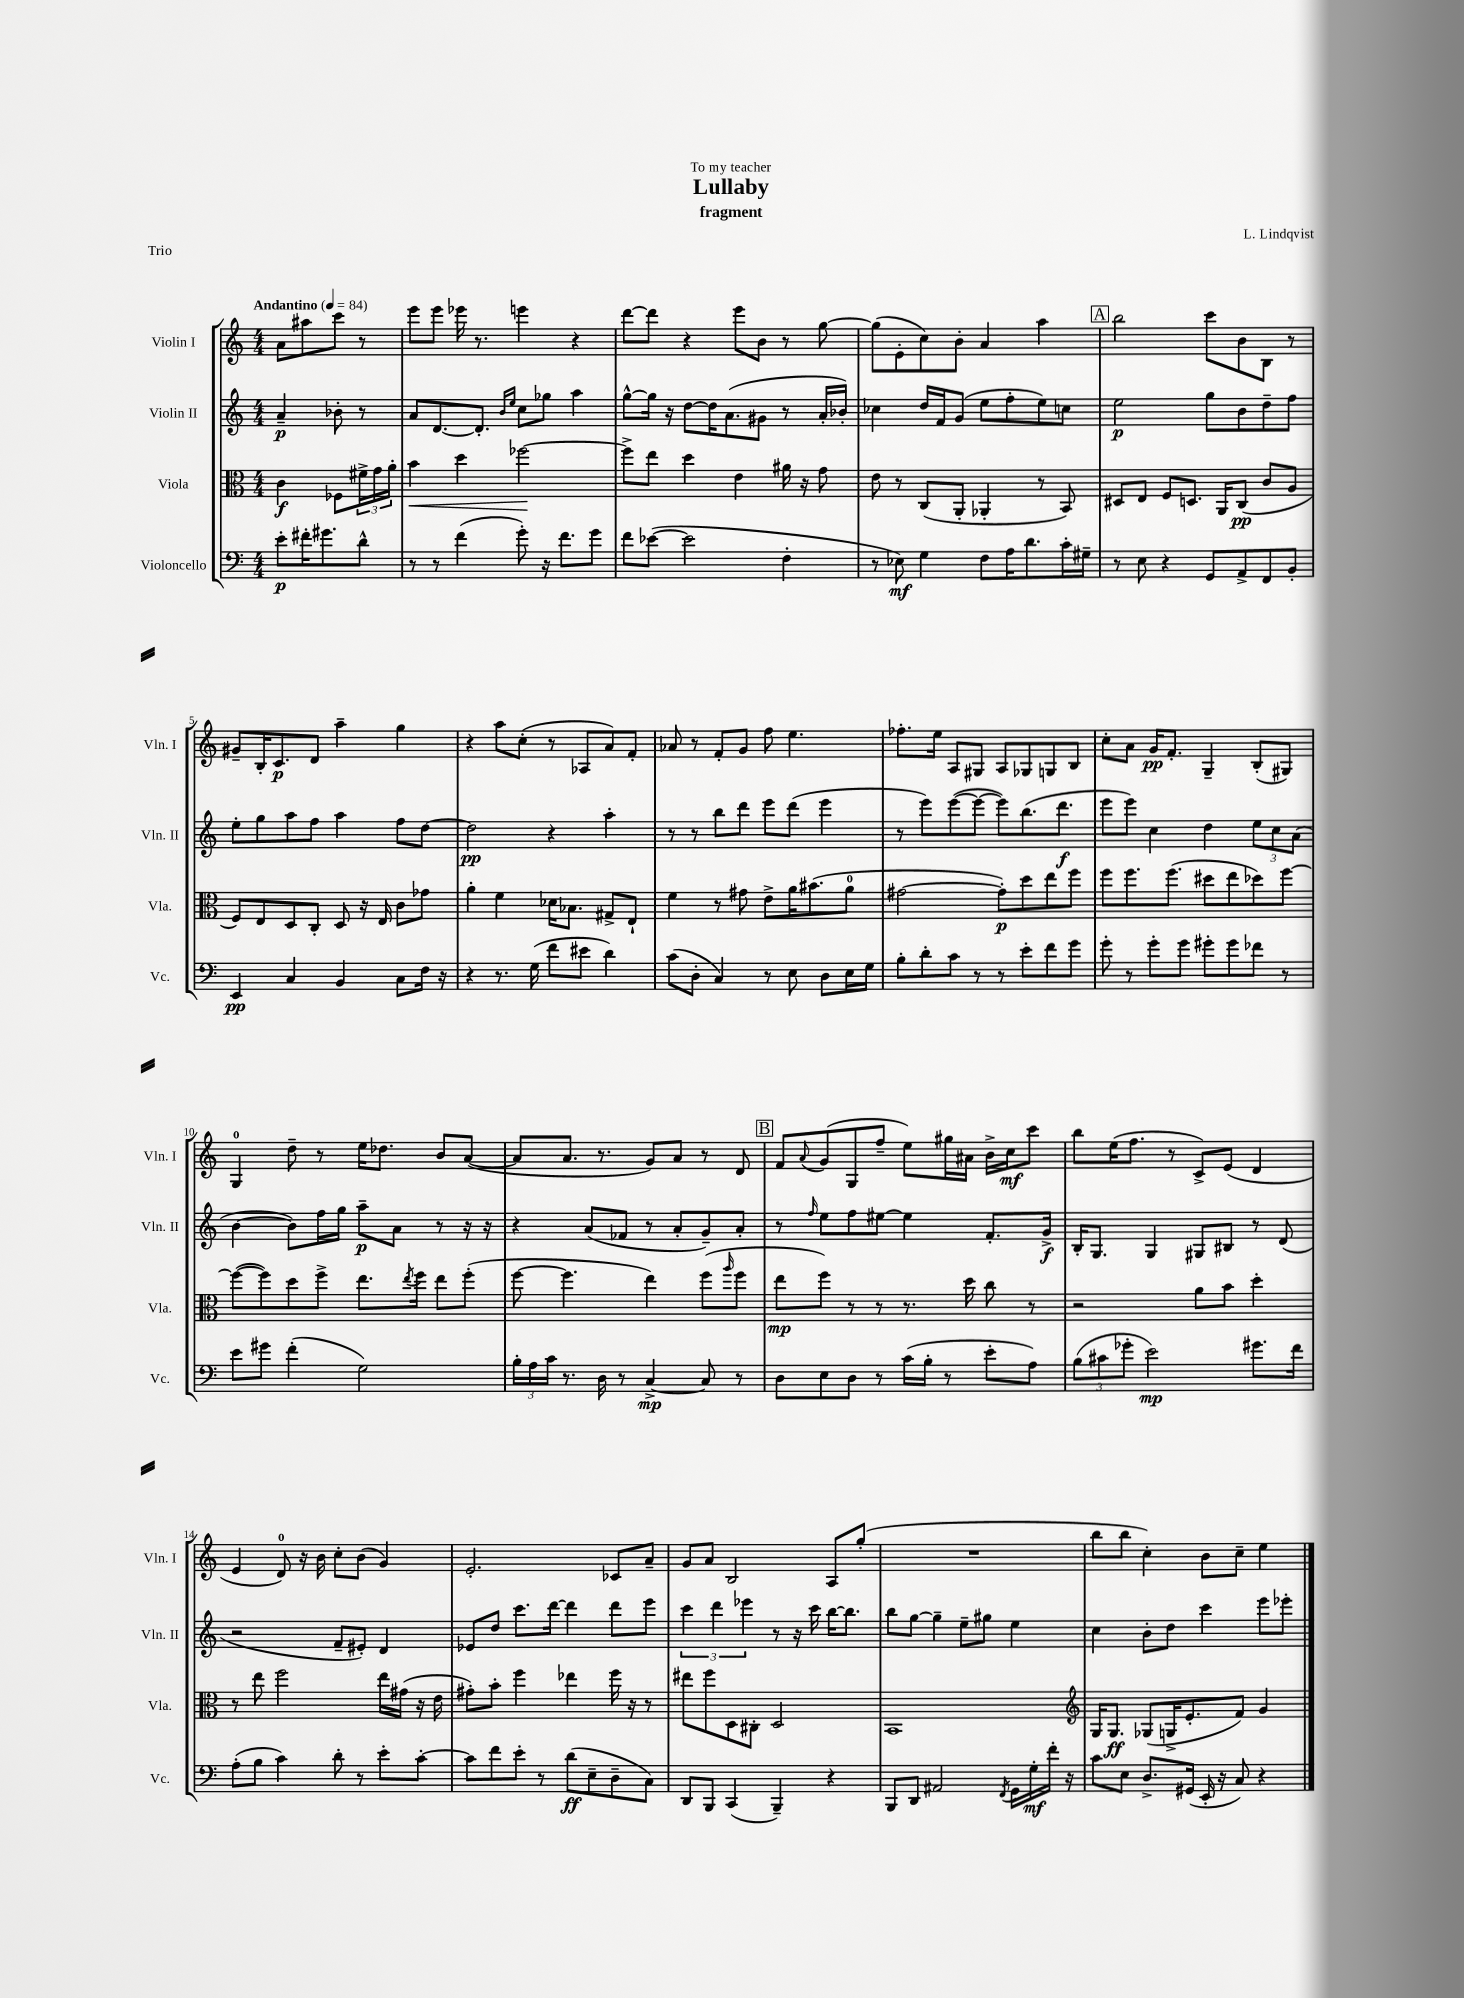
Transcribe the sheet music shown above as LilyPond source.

\header { title = "Lullaby" composer = "L. Lindqvist" subtitle = "fragment" dedication = "To my teacher" piece = "Trio" }
<<
\new StaffGroup <<
\new Staff = "s0" \with { instrumentName = "Violin I" shortInstrumentName = "Vln. I" } {
    \clef treble \key c \major \numericTimeSignature \time 4/4 \partial 2 \tempo "Andantino" 4 = 84
    a'8 ais''8 c'''8 r8 |
    e'''8 e'''8 ees'''16 r8. e'''4 r4 |
    d'''8~ d'''8 r4 e'''8 b'8 r8 g''8~ |
    g''8( e'8-. c''8) b'8-. a'4 a''4 |
    \mark \markup { \box "A" } b''2 c'''8 b'8 b8 r8 |
    gis'8-- b16-. c'8.\p d'8 a''4-- g''4 |
    r4 a''8 c''8-.( r8 aes8 a'8) f'8-. |
    aes'8 r8 f'8-. g'8 f''8 e''4. |
    fes''8.-. e''16 a8 gis8 a8 ges8 g8 b8 |
    c''8-. a'8 g'16\pp f'8.-. g4-- b8-.( gis8) |
    g4-0 d''8-- r8 e''16 des''8. b'8 a'8~( |
    a'8 a'8. r8. g'8) a'8 r8 d'8 |
    \mark \markup { \box "B" } f'8 \appoggiatura { a'8 } g'8( g8 f''8-- e''8) gis''16 ais'16 b'16-> c''16\mf c'''8 |
    b''8 e''16( f''8. r8 c'8->) e'8( d'4 |
    e'4 d'8-0) r16 b'16 c''8-. b'8( g'4) |
    e'2.-. ces'8 a'8-- |
    g'8 a'8 b2 a8 g''8-.( |
    R1 |
    b''8 b''8 c''4-.) b'8 c''8-- e''4 \bar "|." |
}
\new Staff = "s1" \with { instrumentName = "Violin II" shortInstrumentName = "Vln. II" } {
    \clef treble \key c \major \numericTimeSignature \time 4/4 \partial 2
    a'4--\p bes'8-. r8 |
    a'8 d'8.~ d'8.-. \grace { b'16 e''16 } c''8 ges''8 a''4 |
    g''8~-^ g''16 r16 d''8~ d''16 a'8.( gis'8 r8 a'16-. bes'16-.) |
    ces''4 d''16 f'16 g'8( e''8 f''8-. e''8) c''8 |
    \mark \markup { \box "A" } e''2\p g''8 b'8 d''8-- f''8 |
    e''8-. g''8 a''8 f''8 a''4 f''8 d''8~ |
    d''2\pp r4 a''4-. |
    r8 r8 b''8 d'''8 e'''8 d'''8( e'''4 |
    r8 e'''8) e'''8~( e'''8~ e'''8) b''8.( d'''8.\f |
    e'''8 e'''8) c''4 d''4 \tuplet 3/2 { e''8 c''8 a'8( } |
    b'4~ b'8) f''16 g''16 a''8--\p a'8 r8 r16 r16 |
    r4 a'8( fes'8 r8 a'8-. g'8--) a'8-. |
    \mark \markup { \box "B" } r8 \grace { f''16 } e''8 f''8 eis''8~ eis''4 f'8.-. g'16->\f |
    b16-. g8. g4 gis8 bis8 r8 d'8( |
    r2 f'8-- eis'8-.) d'4 |
    ees'8 d''8 c'''8. d'''16~ d'''4 d'''8 e'''8 |
    \tuplet 3/2 { c'''4 d'''4 ees'''4 } r8 r16 c'''16 b''16~ b''8. |
    b''8 g''8~ g''4-- e''8-- gis''8 e''4 |
    c''4 b'8-. d''8 c'''4 e'''8 ees'''8-. \bar "|." |
}
\new Staff = "s2" \with { instrumentName = "Viola" shortInstrumentName = "Vla." } {
    \clef alto \key c \major \numericTimeSignature \time 4/4 \partial 2
    c'4\f fes8 \tuplet 3/2 { fis'16-> g'16 a'16-. } |
    b'4\< d''4 fes''2~\! |
    fes''8-> e''8 d''4 e'4 ais'16 r16 g'8 |
    e'8 r8 c8( a,8-. aes,4-. r8 b,8) |
    \mark \markup { \box "A" } dis8 e8 f8 d8. a,16 c8\pp( c'8 a8 |
    f8) e8 d8 c8-. d8 r16 e16 c'8 ges'8 |
    a'4-. f'4 des'16 bes8. gis8-> e8-! |
    f'4 r8 gis'8 e'8-> a'16 bis'8.( a'8-0 |
    gis'2~ gis'8-.\p) d''8 e''8 f''8 |
    f''8 f''8. f''8.( dis''8 e''8 des''8) f''8~ |
    f''8~( f''8) d''8 f''8-> e''8. \acciaccatura { e''8 } f''16 e''8 f''8-.( |
    f''8~ f''4. e''4) f''8( \grace { a''16 } f''8 |
    \mark \markup { \box "B" } e''8\mp f''8) r8 r8 r8. d''16 c''8 r8 |
    r2 a'8 b'8 d''4-. |
    r8 e''8 f''2 e''16 gis'16( r16 e'16 |
    gis'8-.) b'8-. f''4 ees''4 f''16 r16 r8 |
    eis''8 f''8 d8 cis8-. d2 |
    b,1 |
    \clef treble g16 g8.\ff ges8( g16-> e'8.-. f'8) g'4 \bar "|." |
}
\new Staff = "s3" \with { instrumentName = "Violoncello" shortInstrumentName = "Vc." } {
    \clef bass \key c \major \numericTimeSignature \time 4/4 \partial 2
    e'8-.\p fis'16-. gis'8. d'8-^ |
    r8 r8 f'4( g'8-.) r16 f'8. g'8 |
    f'8 ees'8~( ees'2 f4-. |
    r8 ees8\mf) g4 f8 a16 d'8. c'16-. gis16-- |
    \mark \markup { \box "A" } r8 e8 r4 g,8 a,8-> f,8 b,8-. |
    e,4\pp c4 b,4 c8 f16 r16 |
    r4 r8. g16( f'8 eis'8 d'4) |
    c'8( d8-. c4) r8 e8 d8 e16 g16 |
    b8-. d'8-. c'8 r8 r8 e'8-. f'8 g'8 |
    g'8-. r8 g'8-. g'8 gis'8-. gis'8 fes'8 r8 |
    e'8 gis'8 f'4-.( g2) |
    \tuplet 3/2 { b16-. a16 c'16 } r8. d16 r8 c4~->\mp c8 r8 |
    \mark \markup { \box "B" } d8 e8 d8 r8 c'16( b16-. r8 e'8-. a8) |
    \tuplet 3/2 { b8( cis'8 ges'8-. } e'2\mp) gis'8. f'16 |
    a8-.( b8 c'4) d'8-. r8 e'8-. c'8~-. |
    c'8 f'8 e'8-. r8 d'8\ff( e8-- d8-- c8) |
    d,8 b,,8 c,4( b,,4--) r4 |
    b,,8 d,8 ais,2 \acciaccatura { f,8 } g,16 g16-.\mf f'16-. r16 |
    c'8 e8 d8.-> gis,16( e,16-. r16 c8) r4 \bar "|." |
}
>>
>>
